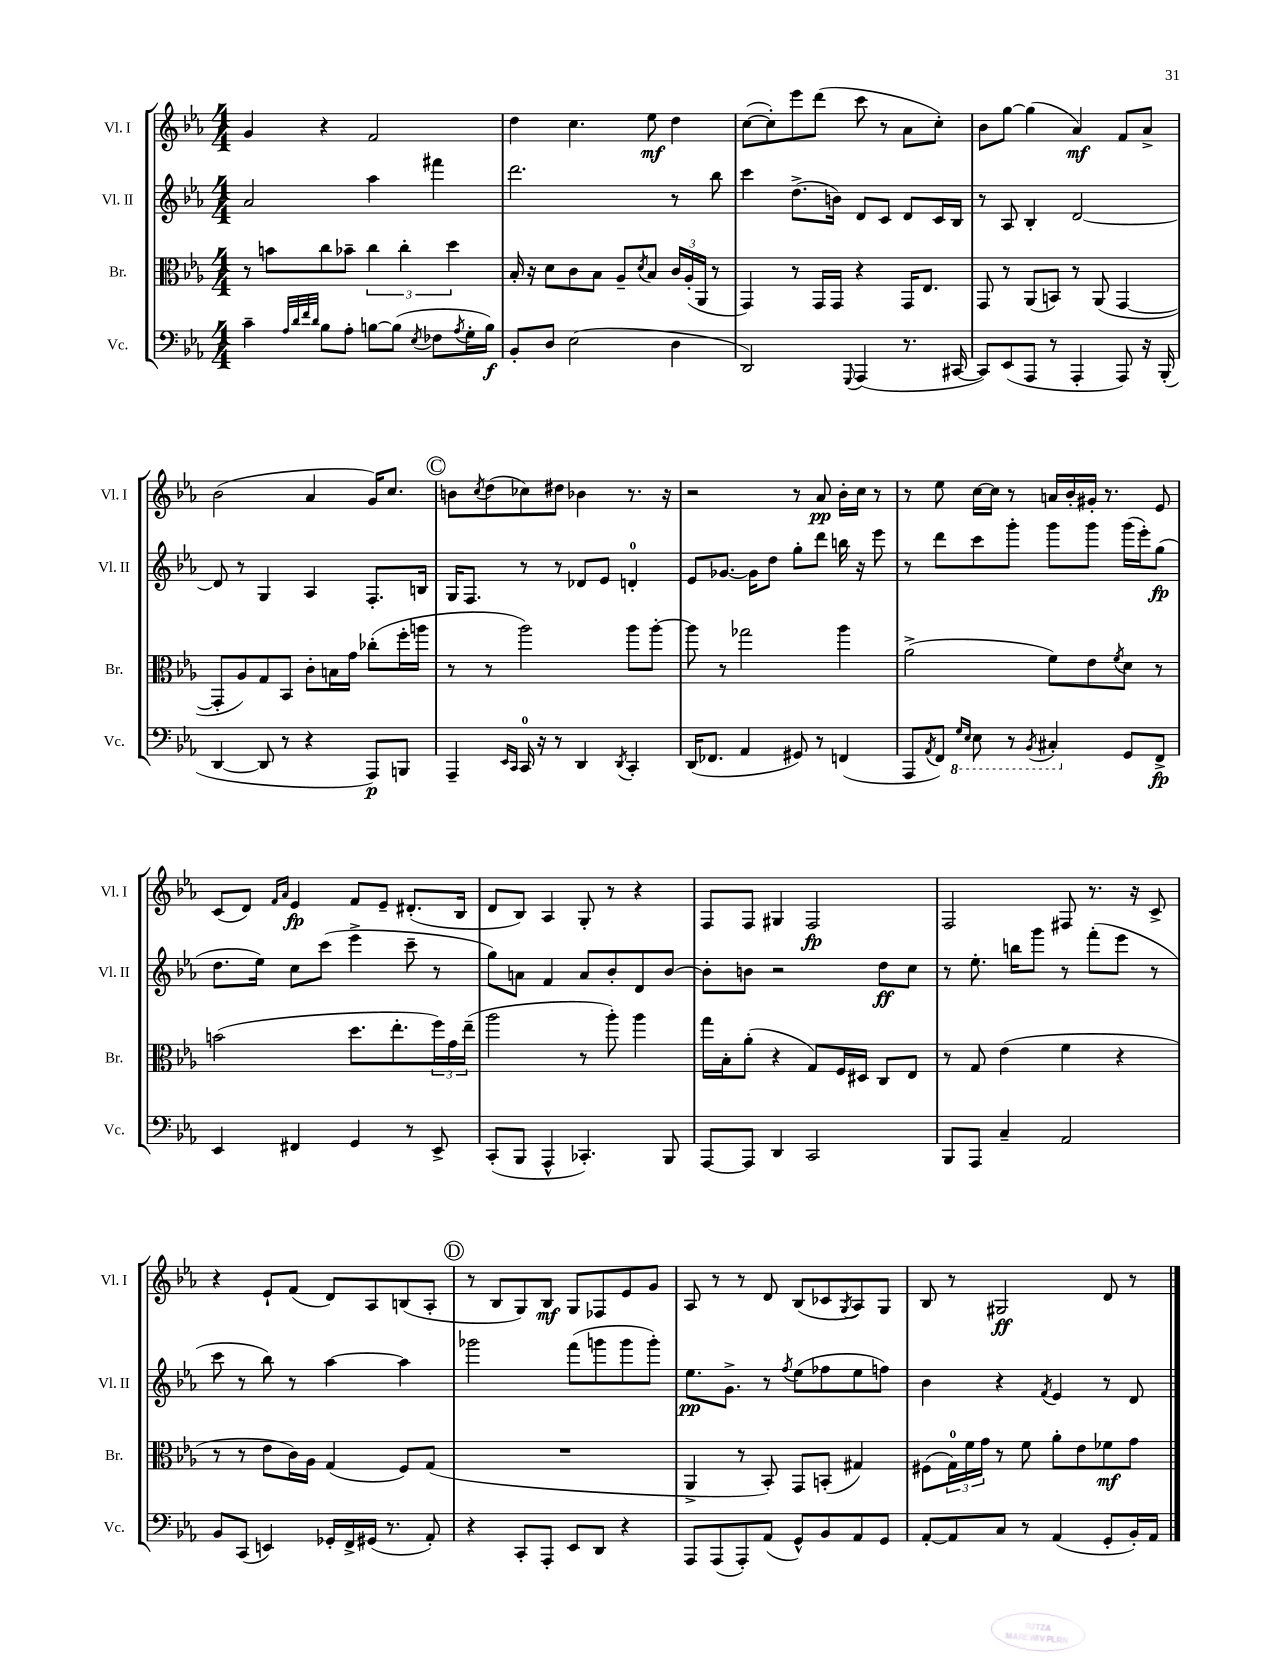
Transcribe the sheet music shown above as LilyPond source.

<<
\new StaffGroup <<
\new Staff = "s0" \with { instrumentName = "Vl. I" shortInstrumentName = "Vl. I" } {
    \clef treble \key ees \major \numericTimeSignature \time 4/4
    g'4 r4 f'2 |
    d''4 c''4. ees''8\mf d''4 |
    c''8~( c''8-.) ees'''8 d'''8( c'''8 r8 aes'8 c''8-.) |
    bes'8 g''8~ g''4( aes'4\mf) f'8 aes'8-> |
    bes'2( aes'4 g'16) c''8. |
    \mark \markup { \circle "C" } b'8 \acciaccatura { c''8 } d''8( ces''8) dis''8 bes'4 r8. r16 |
    r2 r8 aes'8\pp bes'16-. c''16 r8 |
    r8 ees''8 c''16~ c''16 r8 a'16 bes'16-. gis'16-. r8. ees'8 |
    c'8( d'8) \grace { f'16 aes'16 } ees'4\fp f'8 ees'8-- dis'8.-.( bes16 |
    d'8 bes8) aes4 g8-. r8 r4 |
    f8 f8 gis4 f2\fp |
    f2 fis8 r8. r16 c'8-> |
    r4 ees'8-! f'8( d'8) aes8 b8( aes8-. |
    \mark \markup { \circle "D" } r8 bes8 g8) bes8\mf g8 fes8 ees'8 g'8 |
    aes8 r8 r8 d'8 bes8( ces'8 \acciaccatura { g8 } aes8) g8 |
    bes8 r8 gis2\ff d'8 r8 \bar "|." |
}
\new Staff = "s1" \with { instrumentName = "Vl. II" shortInstrumentName = "Vl. II" } {
    \clef treble \key ees \major \numericTimeSignature \time 4/4
    aes'2 aes''4 fis'''4 |
    d'''2. r8 bes''8 |
    c'''4 d''8.->( b'16) d'8 c'8 d'8 c'16 bes16 |
    r8 aes8 bes4-. d'2~ |
    d'8 r8 g4 aes4 f8.-. b16 |
    \mark \markup { \circle "C" } g16 f8. r8 r8 des'8 ees'8 d'4-0-. |
    ees'8 ges'8.~ ges'16 d''8 g''8-. d'''8 b''16 r16 ees'''8 |
    r8 d'''8 c'''8 g'''8-. g'''8 g'''8 g'''16( ees'''16-.) g''8\fp( |
    d''8. ees''16) c''8 c'''8( ees'''4-> c'''8-- r8 |
    g''8) a'8 f'4 a'8 bes'8-. d'8 bes'8~ |
    bes'8-. b'8 r2 d''8\ff c''8 |
    r8 ees''8.-. b''16 g'''8 r8 f'''8-.( ees'''8 r8 |
    c'''8 r8 bes''8) r8 aes''4~ aes''4 |
    \mark \markup { \circle "D" } ges'''2 f'''8( g'''8 g'''8 g'''8-.) |
    ees''8.\pp g'8.-> r8 \acciaccatura { f''8 } ees''8( fes''8 ees''8 f''8) |
    bes'4 r4 \acciaccatura { f'8 } ees'4 r8 d'8 \bar "|." |
}
\new Staff = "s2" \with { instrumentName = "Br." shortInstrumentName = "Br." } {
    \clef alto \key ees \major \numericTimeSignature \time 4/4
    r8 b'8 c''8 bes'8-- \tuplet 3/2 { c''4 c''4-. d''4 } |
    bes16-. r16 d'8 c'8 bes8 aes8-- \acciaccatura { d'8 } bes8 \tuplet 3/2 { c'16 aes16-.( aes,16 } r8 |
    g,4) r8 g,16 g,16 r4 g,16 ees8. |
    g,8 r8 aes,8( b,8) r8 aes,8( g,4~ |
    g,8-. aes8) g8 bes,8 c'8-. b16 g'16 ces''8-.( f''16-. a''16 |
    \mark \markup { \circle "C" } r8 r8 aes''2) aes''8 aes''8~-. |
    aes''8 r8 ges''2 aes''4 |
    aes'2->( f'8) ees'8 \acciaccatura { f'8 } d'8 r8 |
    b'2( d''8. ees''8.-. \tuplet 3/2 { f''16) g'16 ees''16--( } |
    aes''2 r8 aes''8-.) aes''4 |
    g''16 bes16-. aes'8-.( r4 g8) f16 dis16 c8 ees8 |
    r8 g8 ees'4( f'4 r4 |
    r8 r8 ees'8 c'16) aes16 g4( f8) g8( |
    \mark \markup { \circle "D" } R1 |
    aes,4-> r8 bes,8-.) g,8 b,8-.( gis4) |
    fis8( \tuplet 3/2 { g16-0) f'16 g'16 } r8 f'8 aes'8-. ees'8 fes'8\mf g'8 \bar "|." |
}
\new Staff = "s3" \with { instrumentName = "Vc." shortInstrumentName = "Vc." } {
    \clef bass \key ees \major \numericTimeSignature \time 4/4
    c'4-- \grace { aes32 d'32 f'32 d'32 } bes8 aes8-. b8~ b8( \acciaccatura { ees8 } fes8 \acciaccatura { aes8 } g16-. b16\f) |
    bes,8-. d8 ees2( d4 |
    d,2) \appoggiatura { g,,8 } aes,,4( r8. cis,16~ |
    cis,8) ees,8( aes,,8 r8 aes,,4-. aes,,8) r16 bes,,16-.( |
    d,4~ d,8 r8 r4 aes,,8\p) b,,8 |
    \mark \markup { \circle "C" } aes,,4-- \grace { ees,16 c,16 } c,16-0 r16 r8 d,4 \acciaccatura { d,8 } c,4-. |
    d,16( fes,8. aes,4 gis,8) r8 f,4( |
    aes,,8 \acciaccatura { aes,8 } f,8) \ottava #-1 \grace { g,16 ees,16 } ees,8 r8 \acciaccatura { bes,,8 } cis,4-. \ottava #0 g,8 f,8->\fp |
    ees,4 fis,4 g,4 r8 ees,8-> |
    c,8-.( bes,,8 aes,,4-^ ces,4.-.) bes,,8 |
    aes,,8~ aes,,8 d,4 c,2 |
    bes,,8 aes,,8 c4-- aes,2 |
    bes,8 c,8( e,4) ges,16-. f,16-> gis,16( r8. aes,8-.) |
    \mark \markup { \circle "D" } r4 c,8-. aes,,8-. ees,8 d,8 r4 |
    aes,,8 aes,,8( aes,,8-.) aes,8( g,8-^) bes,8 aes,8 g,8 |
    aes,8~-. aes,8 c8 r8 aes,4( g,8-. bes,16-.) aes,16 \bar "|." |
}
>>
>>
\layout { \context { \Score \remove "Bar_number_engraver" } }
